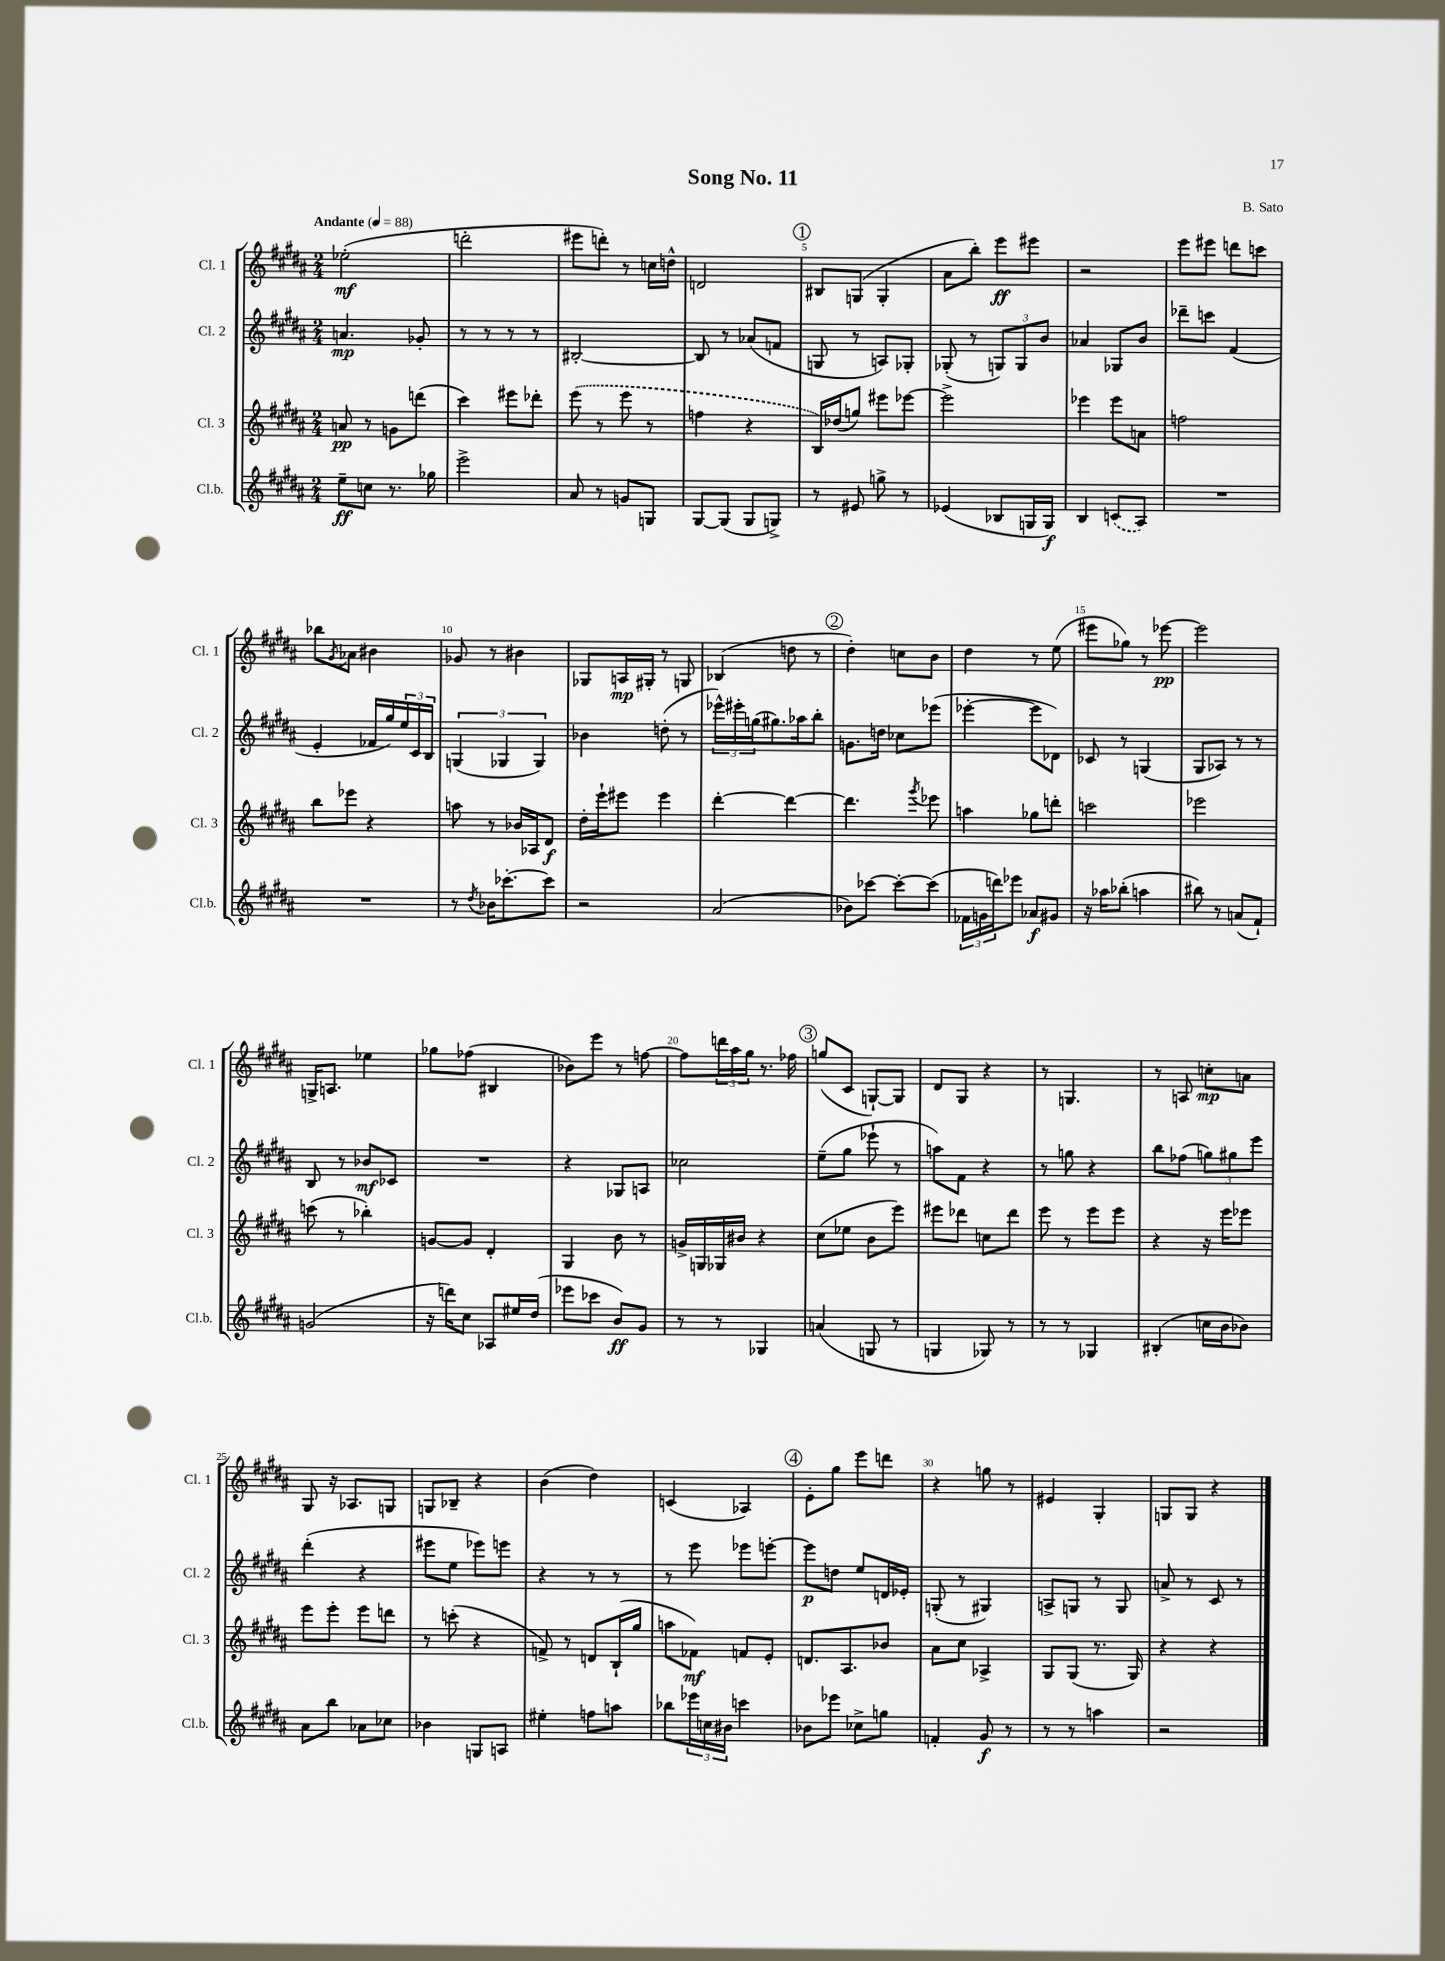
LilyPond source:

\header { title = "Song No. 11" composer = "B. Sato" }
<<
\new StaffGroup <<
\new Staff = "s0" \with { instrumentName = "Cl. 1" shortInstrumentName = "Cl. 1" } {
    \clef treble \key b \major \numericTimeSignature \time 2/4 \tempo "Andante" 4 = 88
    ees''2-.\mf( |
    d'''2-. |
    eis'''8 d'''8-.) r8 c''16 d''16-^ |
    d'2 |
    \mark \markup { \circle "1" } bis8 g8( g4-. |
    ais'8 b''8-.) e'''8\ff eis'''8 |
    r2 |
    e'''8 eis'''8 d'''8 c'''8 |
    bes''8 \acciaccatura { gis'8 } aes'8 bis'4 |
    ges'8 r8 bis'4 |
    ges8 a16\mp gis16-. r8 g8 |
    bes4( d''8 r8 |
    \mark \markup { \circle "2" } dis''4-.) c''8 b'8 |
    dis''4 r8 e''8( |
    eis'''8 ges''8) r8 ees'''8~\pp |
    ees'''2 |
    g16-> a8. ees''4 |
    ges''8 fes''8( bis4 |
    bes'8) e'''8 r8 f''8~ |
    f''8 \tuplet 3/2 { d'''16 ais''16 gis''16 } r8. fes''16 |
    \mark \markup { \circle "3" } g''8( cis'8 g8~-!) g8 |
    dis'8 gis8 r4 |
    r8 g4. |
    r8 a8 c''8-.\mp a'8 |
    gis8 r16 aes8. g8 |
    g8 bes8-- r4 |
    b'4( dis''4) |
    c'4( aes4) |
    \mark \markup { \circle "4" } e'8-. gis''8 e'''8 d'''8 |
    r4 g''8 r8 |
    eis'4 gis4-. |
    g8 g8 r4 \bar "|." |
}
\new Staff = "s1" \with { instrumentName = "Cl. 2" shortInstrumentName = "Cl. 2" } {
    \clef treble \key b \major \numericTimeSignature \time 2/4
    a'4.\mp ges'8-. |
    r8 r8 r8 r8 |
    bis2~-. |
    bis8 r8 aes'8( f'8 |
    \mark \markup { \circle "1" } g8 r8 a8) ges8-. |
    ges8-.( r8 \tuplet 3/2 { g8) g8 b'8 } |
    aes'4 ges8 b'8 |
    des'''8-- c'''8 fis'4( |
    e'4-. fes'16 gis''16) \tuplet 3/2 { e''16 cis'16 b16 } |
    \tuplet 3/2 { g4( ges4 ges4) } |
    bes'4 d''8-.( r8 |
    \tuplet 3/2 { ees'''16-^) eis'''16-. g''16( } gis''8.) aes''16 b''8-. |
    \mark \markup { \circle "2" } g'8. d''16 ces''8 ees'''8( |
    ees'''4~-. ees'''8 des'8) |
    ces'8 r8 g4( |
    gis8 aes8) r8 r8 |
    b8 r8 bes'8\mf ces'8 |
    R2 |
    r4 ges8 a8 |
    ces''2 |
    \mark \markup { \circle "3" } e''8--( gis''8 ees'''8-! r8 |
    a''8) fis'8 r4 |
    r8 g''8 r4 |
    b''8 fes''8( \tuplet 3/2 { g''8) gis''8 e'''8 } |
    dis'''4-.( r4 |
    eis'''8 e''8 ees'''8) e'''8 |
    r4 r8 r8 |
    r8 e'''8 ees'''8 e'''8~-. |
    \mark \markup { \circle "4" } e'''8\p d''8 e''8 d'16 ees'16-. |
    g8-.( r8 gis4) |
    a8-> g8 r8 g8 |
    a'8-> r8 cis'8 r8 \bar "|." |
}
\new Staff = "s2" \with { instrumentName = "Cl. 3" shortInstrumentName = "Cl. 3" } {
    \clef treble \key b \major \numericTimeSignature \time 2/4
    a'8\pp r8 g'8 d'''8( |
    cis'''4) eis'''8 des'''8-. |
    \once \slurDashed e'''8( r8 e'''8 r8 |
    f''4 r4 |
    \mark \markup { \circle "1" } b16) des''16( g''8) eis'''8 ees'''8~ |
    ees'''2-> |
    ees'''4 ees'''8 a'8 |
    f''2 |
    b''8 ees'''8 r4 |
    a''8 r8 bes'16 aes16 dis'8\f |
    dis''16-. e'''16-! eis'''8 eis'''4 |
    dis'''4~-. dis'''4~ |
    \mark \markup { \circle "2" } dis'''4. \acciaccatura { gis'''8 } ees'''8 |
    a''4 ges''8 d'''8-. |
    c'''2 |
    ees'''2 |
    c'''8( r8 bes''4-.) |
    g'8~ g'8 dis'4-. |
    gis4 b'8 r8 |
    g'16-> g16 ges16 bis'16 r4 |
    \mark \markup { \circle "3" } cis''8( ees''8 b'8 e'''8) |
    eis'''8 des'''8 c''8 des'''8 |
    e'''8 r8 e'''8 e'''8 |
    r4 r16 e'''16 ees'''8 |
    e'''8 e'''8-. e'''8 d'''8 |
    r8 c'''8-.( r4 |
    f'8->) r8 d'8 b16-!( gis''16 |
    a''8 fes'8\mf) f'8 e'8-. |
    \mark \markup { \circle "4" } d'8. ais8. bes'8 |
    ais'8 cis''8 aes4-> |
    gis8 gis8( r8. gis16) |
    r4 r4 \bar "|." |
}
\new Staff = "s3" \with { instrumentName = "Cl.b." shortInstrumentName = "Cl.b." } {
    \clef treble \key b \major \numericTimeSignature \time 2/4
    e''8--\ff c''8 r8. ges''16 |
    e'''2-> |
    ais'8 r8 g'8 g8 |
    gis8~ gis8( gis8 g8->) |
    \mark \markup { \circle "1" } r8 eis'8 g''8-> r8 |
    ees'4( bes8 g16 g16\f) |
    b4 \once \slurDashed c'8( ais8) |
    R2 |
    R2 |
    r8 \acciaccatura { dis''8 } bes'16 ces'''8.~-. ces'''8 |
    r2 |
    ais'2( |
    \mark \markup { \circle "2" } bes'8) ces'''8~ ces'''8~-. ces'''8( |
    \tuplet 3/2 { fes'16 g'16 d'''16) } ees'''8 aes'8\f gis'8 |
    r16 aes''16 bes''8-.( a''4 |
    bis''8) r8 a'8( fis'8-!) |
    g'2( |
    r16 d'''16) cis''8 aes8 eis''16 dis''16( |
    ees'''8 ces'''8 b'8\ff) gis'8 |
    r8 r8 ges4 |
    \mark \markup { \circle "3" } a'4( g8 r8 |
    g4 ges8) r8 |
    r8 r8 ges4 |
    bis4-.( c''16 b'16 bes'8) |
    ais'8 b''8 aes'8 ces''8 |
    bes'4 g8 a8 |
    eis''4-. f''8 a''8 |
    bes''8 \tuplet 3/2 { ees'''16 c''16 bis'16 } c'''4 |
    \mark \markup { \circle "4" } bes'8 ees'''8 ces''8-> g''8 |
    f'4-. gis'8\f r8 |
    r8 r8 a''4 |
    r2 \bar "|." |
}
>>
>>
\layout { \context { \Score \override BarNumber.break-visibility = ##(#f #t #t) barNumberVisibility = #(every-nth-bar-number-visible 5) } }
